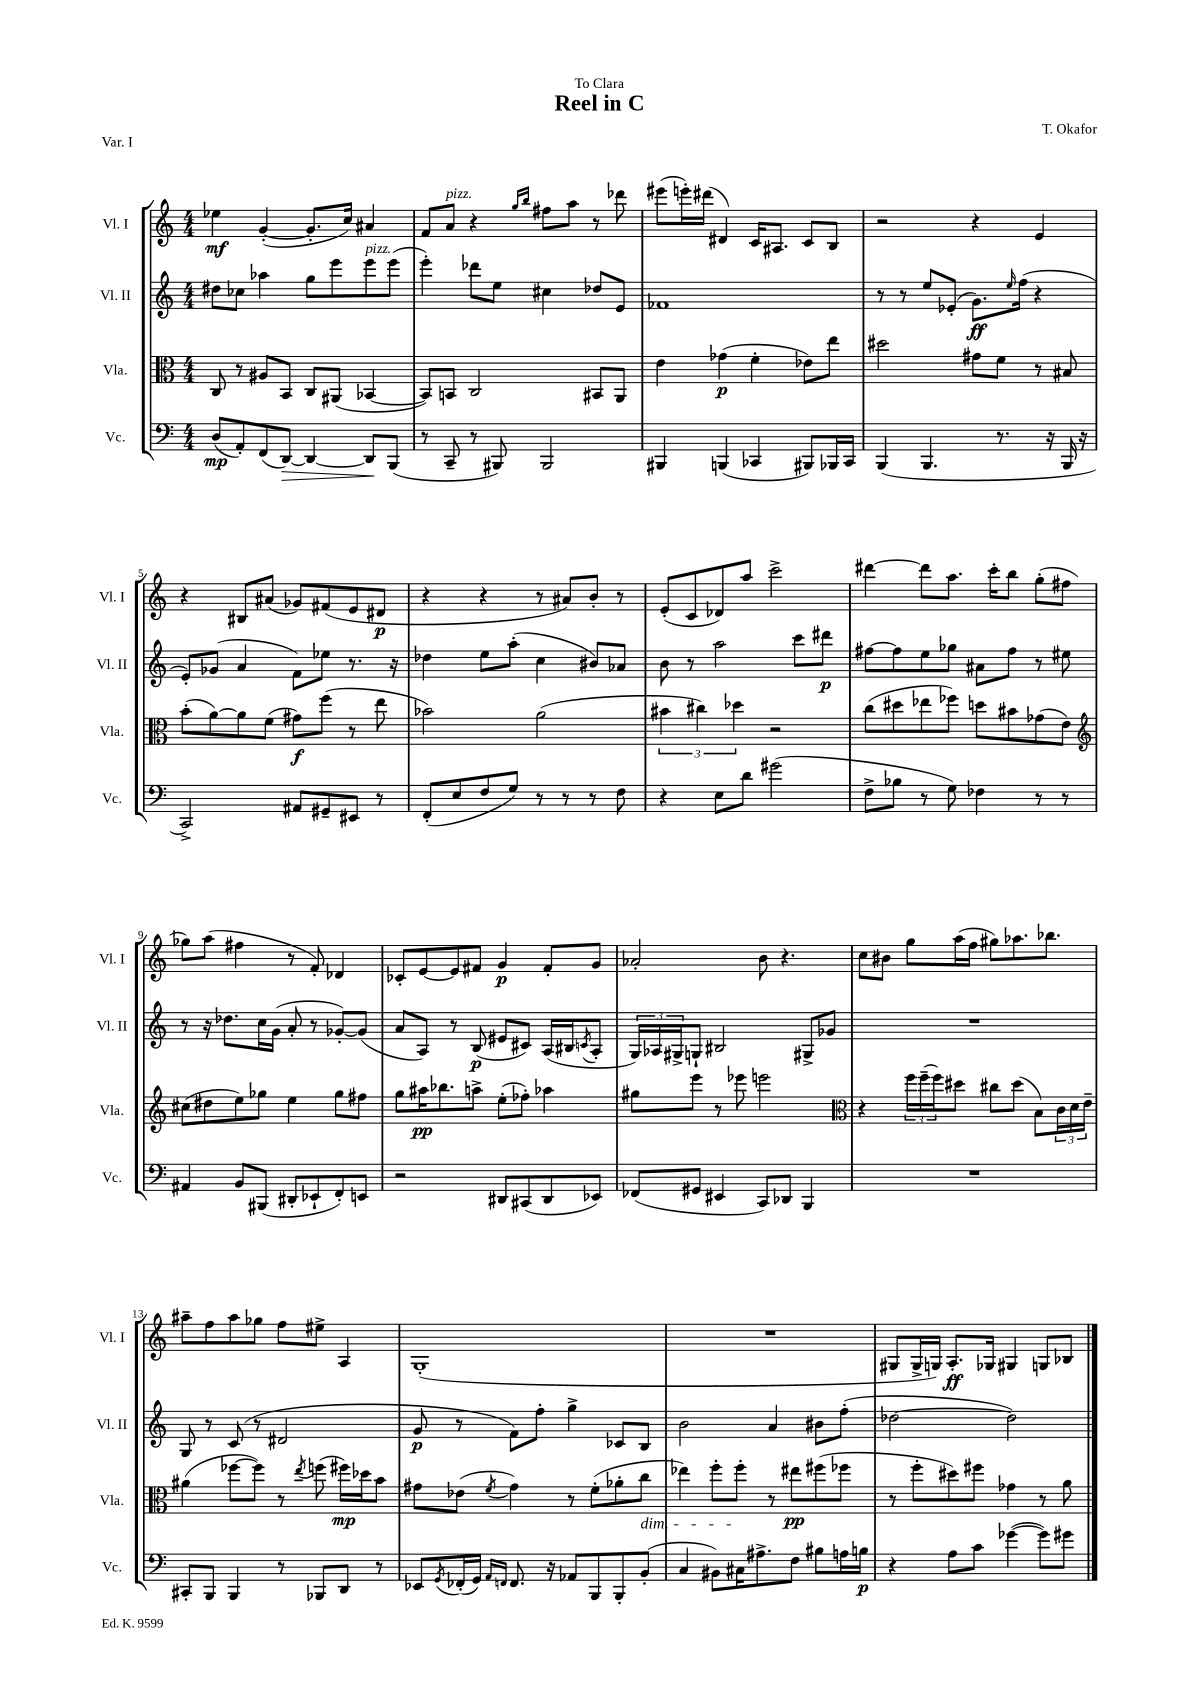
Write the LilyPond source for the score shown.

\header { title = "Reel in C" composer = "T. Okafor" dedication = "To Clara" piece = "Var. I" }
<<
\new StaffGroup <<
\new Staff = "s0" \with { instrumentName = "Vl. I" shortInstrumentName = "Vl. I" } {
    \clef treble \key c \major \numericTimeSignature \time 4/4
    ees''4\mf g'4~-.( g'8.-. c''16) ais'4 |
    f'8 a'8^\markup { \italic "pizz." } r4 \grace { g''16 b''16 } fis''8 a''8 r8 des'''8 |
    eis'''8( e'''16-.) dis'''16( dis'4) c'16 ais8. c'8 b8 |
    r2 r4 e'4 |
    r4 bis8 ais'8( ges'8) fis'8( e'8 dis'8\p |
    r4 r4 r8 ais'8) b'8-. r8 |
    e'8-.( c'8 des'8) a''8 c'''2-> |
    dis'''4~ dis'''8 a''8. c'''16-. b''8 g''8-.( fis''8 |
    ges''8) a''8( fis''4 r8 f'8-.) des'4 |
    ces'8-. e'8~ e'8 fis'8 g'4\p fis'8-. g'8 |
    aes'2-. b'8 r4. |
    c''8 bis'8 g''8 a''16( f''16 gis''8) aes''8. bes''8. |
    ais''8-- f''8 ais''8 ges''8 f''8 eis''8-> a4 |
    g1-.( |
    R1 |
    gis8 gis16-> g16) a8.-.\ff ges16 gis4 g8 bes8 \bar "|." |
}
\new Staff = "s1" \with { instrumentName = "Vl. II" shortInstrumentName = "Vl. II" } {
    \clef treble \key c \major \numericTimeSignature \time 4/4
    dis''8 ces''8 aes''4 g''8 e'''8 e'''8^\markup { \italic "pizz." } e'''8( |
    e'''4-.) des'''8 e''8 cis''4 des''8 e'8 |
    fes'1 |
    r8 r8 e''8 ees'8-.( g'8.\ff) \grace { e''16 } f''16( r4 |
    e'8-.) ges'8( a'4 f'8) ees''8 r8. r16 |
    des''4 e''8 a''8-.( c''4 bis'8) aes'8 |
    b'8 r8 a''2 c'''8 dis'''8\p |
    fis''8~ fis''8 e''8 ges''8 ais'8 fis''8 r8 eis''8 |
    r8 r16 des''8. c''16 g'16( a'8-. r8 ges'8~-.) ges'8( |
    a'8 a8) r8 b8\p( eis'8 cis'8) a16( bis16 \acciaccatura { c'8 } a8-. |
    \tuplet 3/2 { g16) aes16 gis16-> } g8-! bis2 gis8-> ges'8 |
    R1 |
    g8 r8 c'8( r8 dis'2 |
    g'8\p r8 f'8) f''8-. g''4-> ces'8 b8 |
    b'2 a'4 bis'8 f''8-.( |
    des''2~ des''2) \bar "|." |
}
\new Staff = "s2" \with { instrumentName = "Vla." shortInstrumentName = "Vla." } {
    \clef alto \key c \major \numericTimeSignature \time 4/4
    c8 r8 ais8 b,8 c8 ais,8( bes,4~ |
    bes,8) b,8 c2 bis,8 a,8 |
    e'4 ges'4\p( f'4-. ees'8) e''8 |
    dis''2 gis'8 f'8 r8 bis8 |
    b'8-.( a'8~) a'8 f'8( gis'8\f) f''8( r8 e''8 |
    bes'2) a'2( |
    \tuplet 3/2 { bis'4 cis''4) des''4 } r2 |
    c''8( dis''8 ees''8 fes''8) d''8 bis'8 ges'8( e'8) |
    \clef treble cis''8( dis''8 e''8) ges''8 e''4 ges''8 fis''8 |
    g''8 ais''16\pp bes''8. a''8-> e''8-.( fes''8-.) aes''4 |
    gis''8 e'''8 r8 ees'''8 e'''2 |
    \clef alto r4 \tuplet 3/2 { f''16 f''16--( f''16) } dis''8 cis''8 dis''8( b8) \tuplet 3/2 { c'16 d'16 e'16-- } |
    ais'4( fes''8~ fes''8) r8 \acciaccatura { e''8 } f''8( fis''16\mp) des''16 b'8 |
    gis'8 ees'8( \acciaccatura { f'8 } gis'4) r8 f'8-.( aes'8-. c''8\dim |
    ees''4) f''8-. f''8-.\! r8 eis''8\pp fis''8( fes''8 |
    r8 f''8-. dis''8) fis''8 ges'4 r8 a'8 \bar "|." |
}
\new Staff = "s3" \with { instrumentName = "Vc." shortInstrumentName = "Vc." } {
    \clef bass \key c \major \numericTimeSignature \time 4/4
    d8\mp( a,8-.) f,8( d,8~\>) d,4~ d,8\! b,,8( |
    r8 c,8-- r8 bis,,8) bis,,2 |
    bis,,4 b,,4( ces,4 bis,,8) bes,,16 ces,16 |
    b,,4( b,,4. r8. r16 b,,16 r16 |
    c,2->) ais,8 gis,8-- eis,8 r8 |
    f,8-.( e8 f8 g8) r8 r8 r8 f8 |
    r4 e8 d'8 gis'2( |
    f8-> bes8 r8 g8) fes4 r8 r8 |
    ais,4 b,8 bis,,8( dis,8-. ees,8-! f,8-.) e,8 |
    r2 dis,8 cis,8( dis,8 ees,8) |
    fes,8( gis,8 eis,4 c,8) des,8 b,,4 |
    R1 |
    cis,8-. b,,8 b,,4 r8 bes,,8 d,8 r8 |
    ees,8 \acciaccatura { g,8 } fes,16-.( g,16) \grace { a,16 f,16 } f,8. r16 aes,8 b,,8 b,,8-. b,8-.( |
    c4 bis,8) cis16 ais8.-> f8 bis8 a16 b16\p |
    r4 a8 c'8 ges'4~( ges'8) gis'8 \bar "|." |
}
>>
>>
